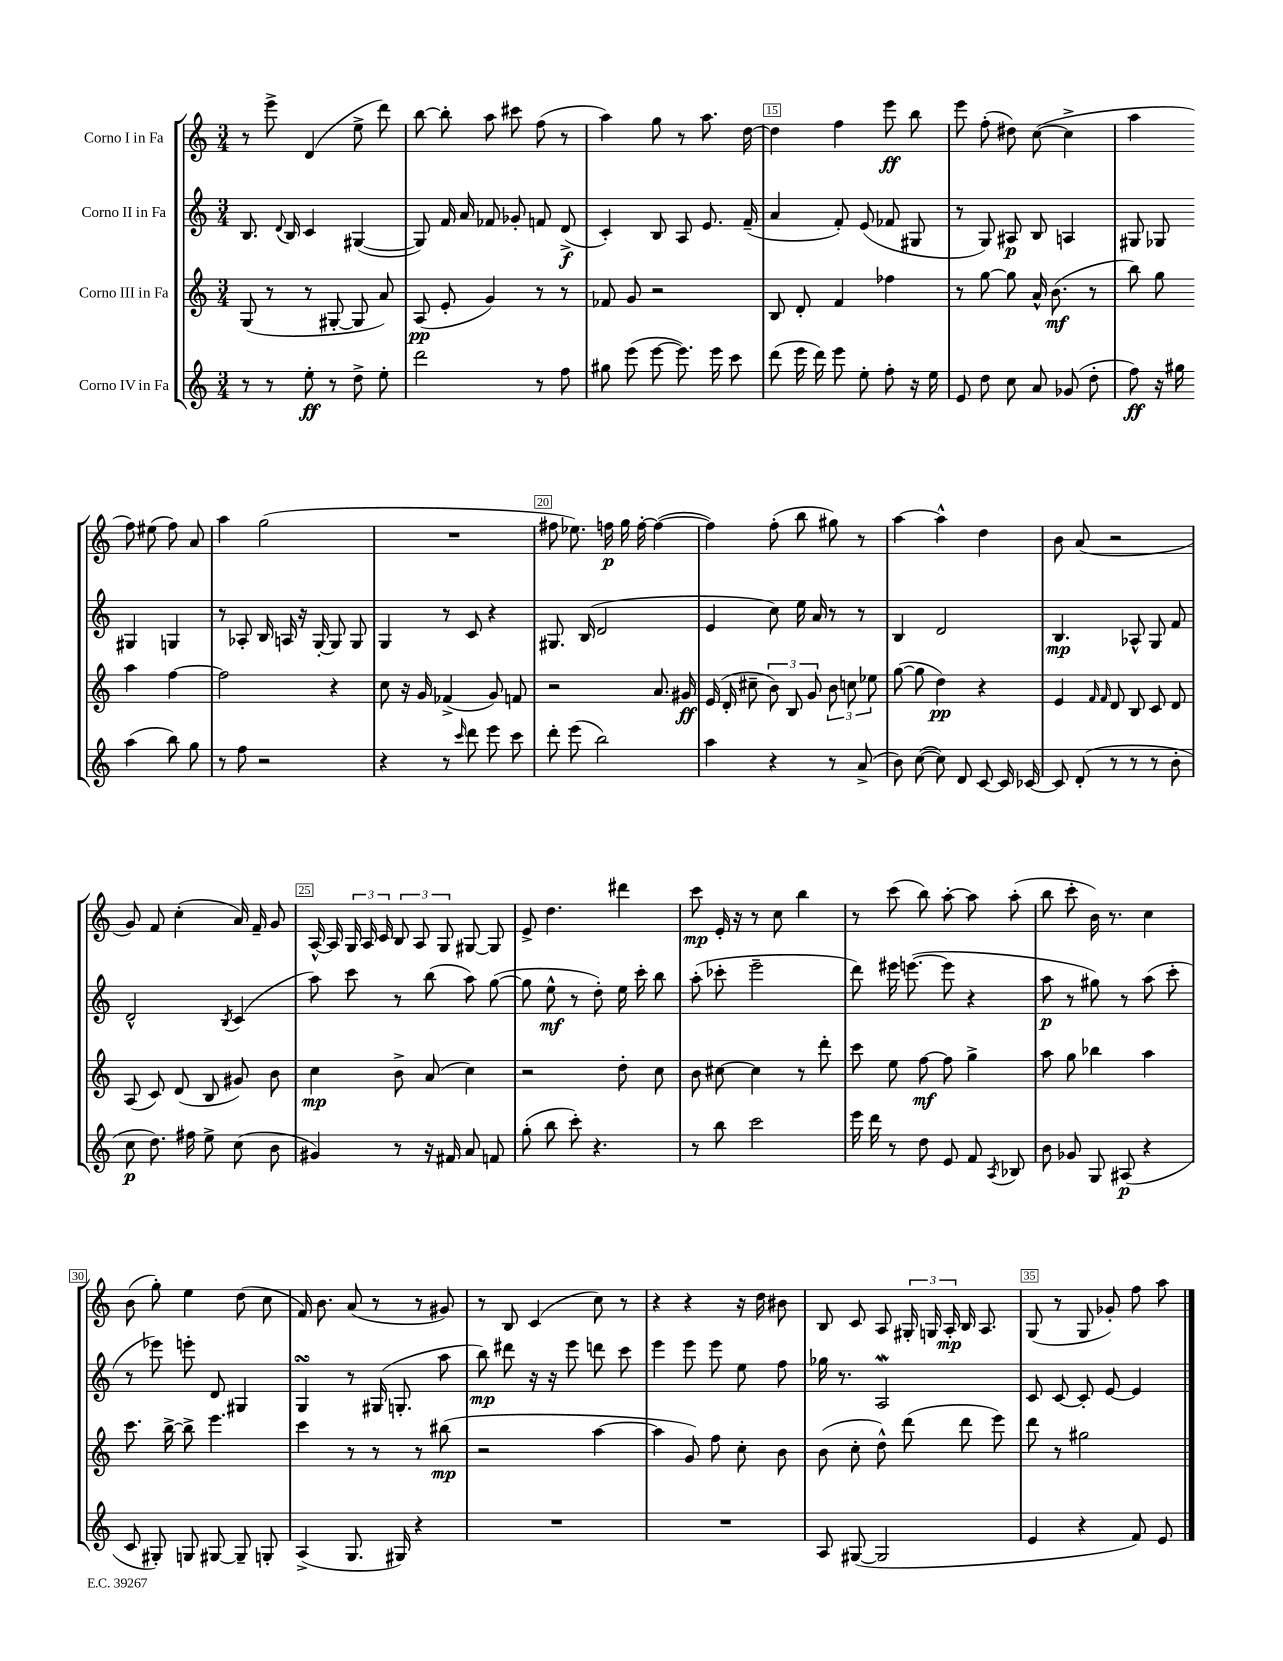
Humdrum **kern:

**kern	**dynam	**kern	**dynam	**kern	**dynam	**kern	**dynam
*part4	*part4	*part3	*part3	*part2	*part2	*part1	*part1
*staff4	*staff4	*staff3	*staff3	*staff2	*staff2	*staff1	*staff1
*I"Corno IV in Fa	*	*I"Corno III in Fa	*	*I"Corno II in Fa	*	*I"Corno I in Fa	*
*clefG2	*	*clefG2	*	*clefG2	*	*clefG2	*
*k[]	*	*k[]	*	*k[]	*	*k[]	*
*M3/4	*	*M3/4	*	*M3/4	*	*M3/4	*
=12	=12	=12	=12	=12	=12	=12	=12
8r	.	(8G/	.	8.B/	.	8r	.
8r	.	8r	.	.	.	8eee^\	.
.	.	.	.	8qqd/	.	.	.
.	.	.	.	16B/	.	.	.
8ee'\	ff	8r	.	4c/	.	(4d/	.
8r	.	[8G#X'/	.	.	.	.	.
8dd^\	.	8G#/]	.	([4G#X/	.	8ee^\	.
8ee'\	.	8a/)	.	.	.	8ddd\)	.
=13	=13	=13	=13	=13	=13	=13	=13
2ddd\	.	(8A/	pp	8G#/])	.	[8bb\	.
.	.	8e'/	.	16f/	.	8bb'\]	.
.	.	.	.	16a/	.	.	.
.	.	4g/)	.	8f-X/	.	8aa\	.
.	.	.	.	8g-X'/	.	8ccc#X\	.
8r	.	8r	.	8fn/	.	(8ff\	.
8ff\	.	8r	.	(8d^/	f	8r	.
=14	=14	=14	=14	=14	=14	=14	=14
8gg#X\	.	8f-X/	.	4c'/)	.	4aa\)	.
(8eee\	.	8g/	.	.	.	.	.
[8eee\	.	2r	.	8B/	.	8gg\	.
8.eee\])	.	.	.	8A/	.	8r	.
.	.	.	.	8.e/	.	8.aa\	.
16eee\	.	.	.	.	.	.	.
8ccc\	.	.	.	.	.	.	.
.	.	.	.	(16f~/	.	[16dd\	.
=15	=15	=15	=15	=15	=15	=15	=15
(8ddd\	.	8B/	.	4a/	.	4dd\]	.
16eee\	.	8d'/	.	.	.	.	.
16ddd\)	.	.	.	.	.	.	.
8eee\	.	4f/	.	8f'/)	.	4ff\	.
8ee'\	.	.	.	(8e/	.	.	.
8ff'\	.	4ff-X\	.	8f-X/	.	8eee\	ff
16r	.	.	.	8G#X/	.	8bb\	.
16ee\	.	.	.	.	.	.	.
=16	=16	=16	=16	=16	=16	=16	=16
8e/	.	8r	.	8r	.	8eee\	.
8dd\	.	[8gg\	.	8G/)	.	(8ff'\	.
8cc\	.	8gg\]	.	8A#X/	p	8dd#X\)	.
8a/	.	16a^^/	.	8B/	.	([8cc\	.
.	.	(8.b\	mf	.	.	.	.
(8g-X/	.	.	.	4An/	.	4cc^\]	.
8dd'\	.	8r	.	.	.	.	.
=17	=17	=17	=17	=17	=17	=17	=17
8ff\)	ff	8bb\)	.	8G#X/	.	4aa\	.
16r	.	8gg\	.	8G-X/	.	.	.
16gg#X\	.	.	.	.	.	.	.
(4aa\	.	4aa\	.	4G#X/	.	8ff\)	.
.	.	.	.	.	.	(8ee#X\	.
8bb\)	.	[4ff\	.	4Gn/	.	8ff\)	.
8gg#\	.	.	.	.	.	8a/	.
!!LO:LB:g=z
=18	=18	=18	=18	=18	=18	=18	=18
8r	.	2ff\]	.	8r	.	4aa\	.
8ff\	.	.	.	8A-X'/	.	.	.
2r	.	.	.	16B/	.	(2gg\	.
.	.	.	.	16An/	.	.	.
.	.	.	.	16r	.	.	.
.	.	.	.	[16G'/	.	.	.
.	.	4r	.	8G/]	.	.	.
.	.	.	.	8G/	.	.	.
=19	=19	=19	=19	=19	=19	=19	=19
4r	.	8cc\	.	4G/	.	2.r	.
.	.	16r	.	.	.	.	.
.	.	16g/	.	.	.	.	.
8r	.	(4f-X^/	.	8r	.	.	.
16qqccc/	.	.	.	.	.	.	.
8ddd\	.	.	.	8c/	.	.	.
8eee\	.	8g/)	.	4r	.	.	.
8ccc\	.	8fn/	.	.	.	.	.
=20	=20	=20	=20	=20	=20	=20	=20
8ddd'\	.	2r	.	8.G#X/	.	8ff#X\	.
(8eee\	.	.	.	.	.	8.ee-X\)	.
.	.	.	.	(16B/	.	.	.
2bb\)	.	.	.	2d/	.	.	.
.	.	.	.	.	.	16ffn\	p
.	.	.	.	.	.	16gg\	.
.	.	.	.	.	.	[16ff'\	.
.	.	8.a/	.	.	.	(4ff\_	.
.	.	16g#X/	ff	.	.	.	.
=21	=21	=21	=21	=21	=21	=21	=21
4aa\	.	(16e/	.	4e/	.	4ff\])	.
.	.	16d'/	.	.	.	.	.
.	.	8cc#X~\	.	.	.	.	.
4r	.	12b\)	.	8cc\)	.	(8ff'\	.
.	.	12B/	.	.	.	.	.
.	.	.	.	16ee\	.	8bb\	.
.	.	12g/	.	.	.	.	.
.	.	.	.	16a/	.	.	.
8r	.	12b\	.	8r	.	8gg#X\)	.
.	.	12ccn\	.	.	.	.	.
(8a^/	.	.	.	8r	.	8r	.
.	.	12ee-X\	.	.	.	.	.
=22	=22	=22	=22	=22	=22	=22	=22
8b\)	.	([8gg\	.	4B/	.	[4aa\	.
([8cc\	.	8gg\]	.	.	.	.	.
8cc\])	.	4dd\)	pp	2d/	.	4aa^^\]	.
8d/	.	.	.	.	.	.	.
[8c/	.	4r	.	.	.	4dd\	.
16c/]	.	.	.	.	.	.	.
[16c-X/	.	.	.	.	.	.	.
=23	=23	=23	=23	=23	=23	=23	=23
8c-/]	.	4e/	.	4.B/	mp	8b\	.
(8d'/	.	.	.	.	.	(8a/	.
.	.	16qqf/	.	.	.	.	.
.	.	16qqf/	.	.	.	.	.
8r	.	8d/	.	.	.	2r	.
8r	.	8B/	.	8A-X^^/	.	.	.
8r	.	8c/	.	8G/	.	.	.
8b'\	.	8d/	.	8f/	.	.	.
!!LO:LB:g=z
=24	=24	=24	=24	=24	=24	=24	=24
8cc\	p	(8A/	.	2d^^/	.	8g/)	.
8.dd\)	.	8c/)	.	.	.	8f/	.
.	.	(8d/	.	.	.	(4cc'\	.
16ff#X\	.	.	.	.	.	.	.
8ee^\	.	8B/	.	.	.	.	.
.	.	.	.	8qB/	.	.	.
(8cc\	.	8g#X/)	.	(4c/	.	16a/)	.
.	.	.	.	.	.	16f~/	.
8b\	.	8b\	.	.	.	8g/	.
=25	=25	=25	=25	=25	=25	=25	=25
4g#X/)	.	4cc\	mp	8aa\)	.	[16A^^/	.
.	.	.	.	.	.	16A/]	.
.	.	.	.	8ccc\	.	24G/	.
.	.	.	.	.	.	24A/	.
.	.	.	.	.	.	24c/	.
8r	.	8b^\	.	8r	.	12B/	.
.	.	.	.	.	.	12A/	.
16r	.	(8a/	.	(8bb\	.	.	.
.	.	.	.	.	.	12G/	.
16f#X/	.	.	.	.	.	.	.
8a/	.	4cc\)	.	8aa\)	.	[8G#X/	.
8fn/	.	.	.	([8gg\	.	8G#/]	.
=26	=26	=26	=26	=26	=26	=26	=26
(8gg'\	.	2r	.	8gg\]	.	8e^/	.
8bb\	.	.	.	8ee^^\	mf	4.dd\	.
8ccc'\)	.	.	.	8r	.	.	.
4.r	.	.	.	8dd'\)	.	.	.
.	.	8dd'\	.	16ee\	.	4ddd#X\	.
.	.	.	.	16ccc'\	.	.	.
.	.	8cc\	.	8bb\	.	.	.
=27	=27	=27	=27	=27	=27	=27	=27
8r	.	8b\	.	(8aa'\	.	8ccc\	mp
8bb\	.	[8cc#X\	.	8ccc-X'\	.	16e'/	.
.	.	.	.	.	.	16r	.
2ccc\	.	4cc#\]	.	2eee~\	.	8r	.
.	.	.	.	.	.	8cc\	.
.	.	8r	.	.	.	4bb\	.
.	.	8ddd'\	.	.	.	.	.
=28	=28	=28	=28	=28	=28	=28	=28
16eee\	.	8ccc\	.	8ddd\)	.	8r	.
16ddd\	.	.	.	.	.	.	.
8r	.	8ee\	.	16eee#X\	.	(8ccc\	.
.	.	.	.	([8.eeen\	.	.	.
8dd\	.	[8ff\	mf	.	.	8bb\)	.
8e/	.	8ff\]	.	8eee\]	.	[8aa'\	.
8f/	.	4gg^\	.	4r	.	8aa\]	.
8qA/	.	.	.	.	.	.	.
8B-X/	.	.	.	.	.	(8aa'\	.
=29	=29	=29	=29	=29	=29	=29	=29
8b\	.	8aa\	.	8aa\	p	8bb\	.
8g-X/	.	8gg\	.	8r	.	8ccc'\	.
8G/	.	4bb-X\	.	8gg#X\)	.	16b\)	.
.	.	.	.	.	.	8.r	.
(8A#X/	p	.	.	8r	.	.	.
4r	.	4aa\	.	(8aa\	.	4cc\	.
.	.	.	.	8ccc'\	.	.	.
!!LO:LB:g=z
=30	=30	=30	=30	=30	=30	=30	=30
8c/	.	8.ccc\	.	8r	.	(8b\	.
8G#X'/)	.	.	.	8eee-X\)	.	8gg'\)	.
.	.	[16bb^\	.	.	.	.	.
8Gn/	.	8bb^\]	.	8eeen'\	.	4ee\	.
[8G#X/	.	4.eee\	.	8d/	.	.	.
8G#~/]	.	.	.	4G#X/	.	(8dd\	.
8Gn'/	.	.	.	.	.	8cc\	.
=31	=31	=31	=31	=31	=31	=31	=31
(4A^/	.	4ccc\	.	4GsSSS/	.	16f/)	.
.	.	.	.	.	.	8.b\	.
8.G/	.	8r	.	8r	.	(8a/	.
.	.	8r	.	(16G#X/	.	8r	.
16G#X/)	.	.	.	8.Gn'/	.	.	.
4r	.	8r	.	.	.	8r	.
.	.	(8bb#X\	mp	8aa\	.	8g#X/)	.
=32	=32	=32	=32	=32	=32	=32	=32
2.r	.	2r	.	8bb\)	mp	8r	.
.	.	.	.	8ddd#X\	.	8B/	.
.	.	.	.	16r	.	(4c/	.
.	.	.	.	16r	.	.	.
.	.	.	.	8eee\	.	.	.
.	.	[4aa\	.	8dddn\	.	8cc\)	.
.	.	.	.	8ccc\	.	8r	.
=33	=33	=33	=33	=33	=33	=33	=33
2.r	.	4aa\]	.	4eee\	.	4r	.
.	.	8g/)	.	8eee\	.	4r	.
.	.	8ff\	.	8eee\	.	.	.
.	.	8cc'\	.	8ee\	.	16r	.
.	.	.	.	.	.	16dd\	.
.	.	8b\	.	8ff\	.	8b#X\	.
=34	=34	=34	=34	=34	=34	=34	=34
8A/	.	(8b\	.	16gg-X\	.	8B/	.
.	.	.	.	8.r	.	.	.
([8G#X/	.	8cc'\	.	.	.	8c/	.
2G#/]	.	8dd^^\)	.	2AW/	.	8A/	.
.	.	(8ddd\	.	.	.	24G#X'/	.
.	.	.	.	.	.	24Gn/	.
.	.	.	.	.	.	24A'/	mp
.	.	8ddd\	.	.	.	16B/	.
.	.	.	.	.	.	8.A/	.
.	.	8eee\)	.	.	.	.	.
=35	=35	=35	=35	=35	=35	=35	=35
4e/	.	8ddd\	.	8c/	.	(8G/	.
.	.	8r	.	[8c/	.	8r	.
4r	.	2gg#X\	.	8c'/]	.	8G/	.
.	.	.	.	[8e/	.	8g-X'/)	.
8f/)	.	.	.	4e/]	.	8ff\	.
8e/	.	.	.	.	.	8aa\	.
==	==	==	==	==	==	==	==
*-	*-	*-	*-	*-	*-	*-	*-
